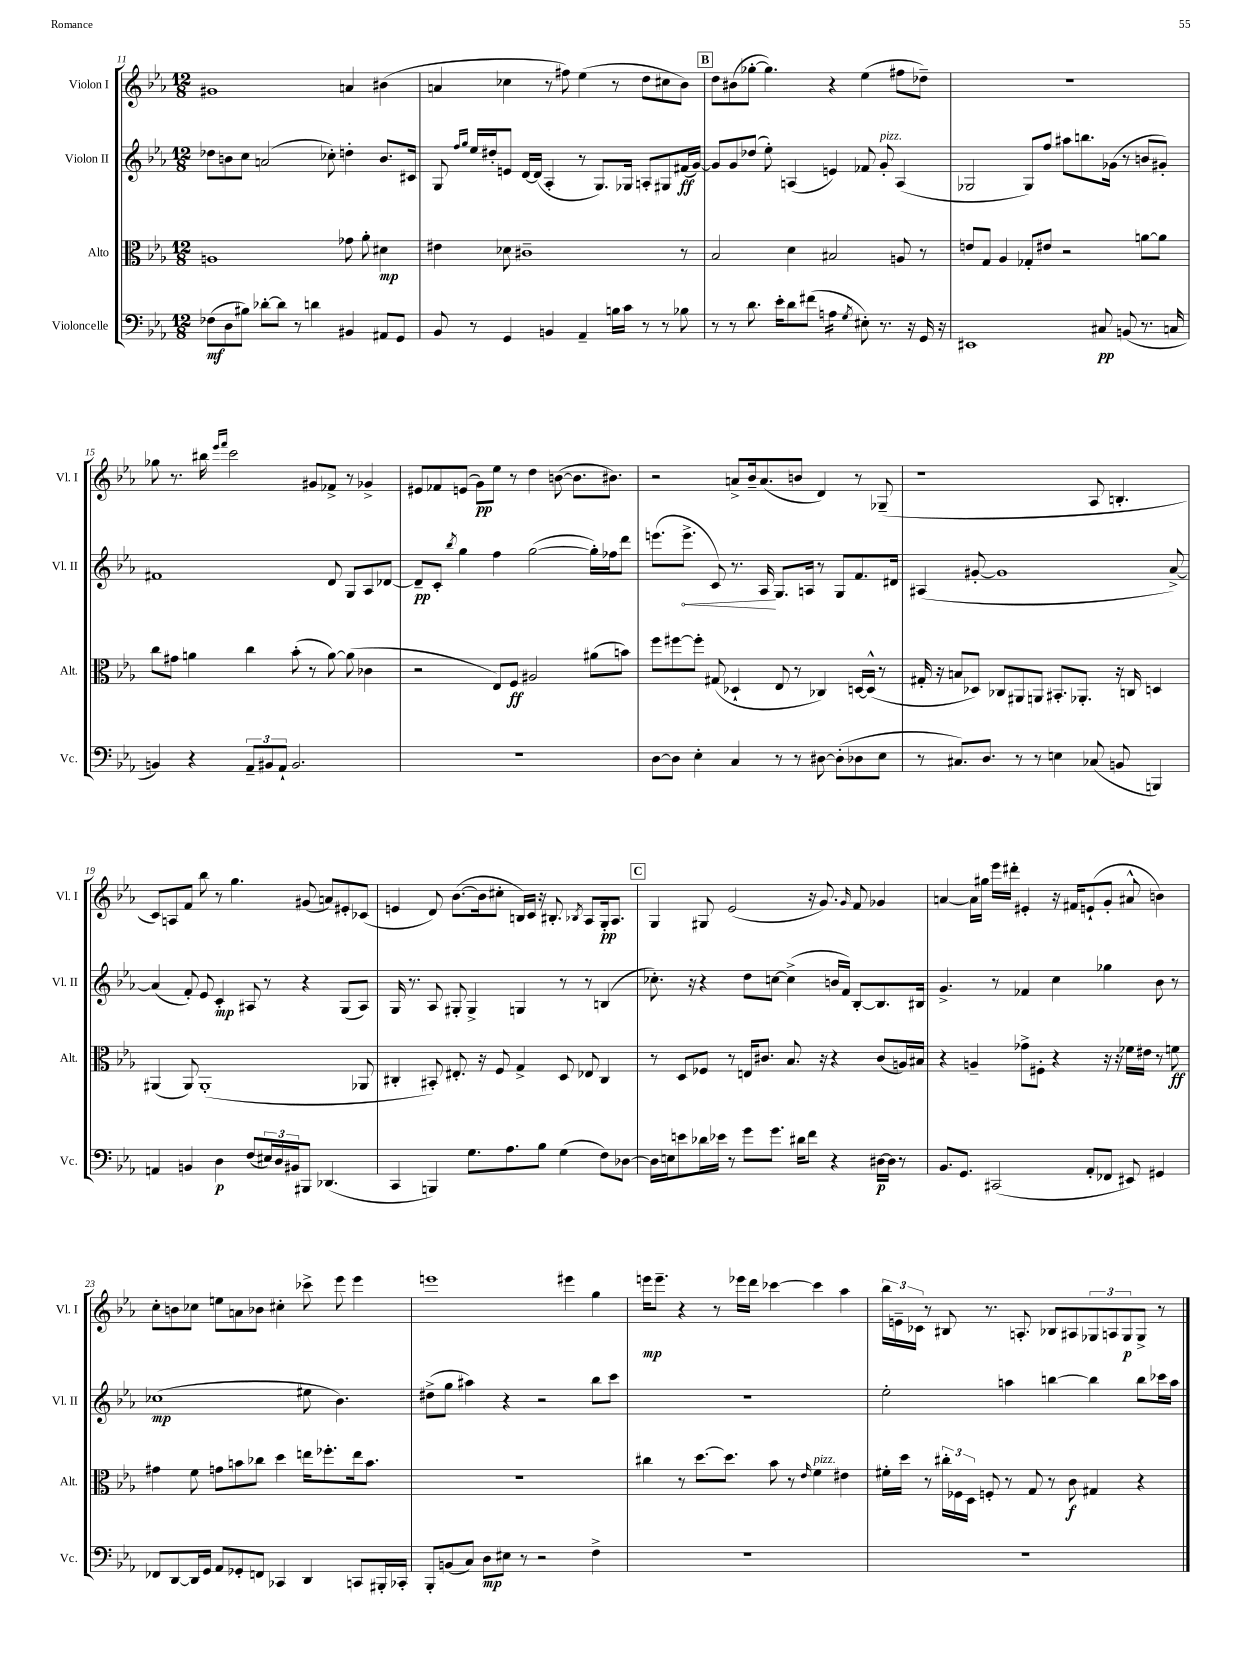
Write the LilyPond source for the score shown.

<<
\new StaffGroup <<
\new Staff = "s0" \with { instrumentName = "Violon I" shortInstrumentName = "Vl. I" } {
    \clef treble \key ees \major \numericTimeSignature \time 12/8
    gis'1 a'4 bis'4( |
    a'4 ces''4 r8 fis''8) ees''4( r8 d''8 cis''8 bes'8) |
    \mark \markup { \box "B" } d''8 bis'8( ges''8~-. ges''4.) r4 ees''4( fis''8 des''8--) |
    R1. |
    ges''8 r8. bis''16 \grace { ees'''16 f'''16 } c'''2 gis'8 fes'8-> r8 ges'4-> |
    eis'8 fes'8 e'8( g'8\pp) ees''8 r8 d''4 b'8~( b'8. bis'8.) |
    r2 a'8-> bes'16-- a'8.( b'8 d'4) r8 ges8--( |
    r1 aes8 b4.-. |
    c'8) a8 f'8 bes''8 r8 g''4. gis'8( a'8) eis'8-. ces'8( |
    e'4 d'8) bes'8.~( bes'16 cis''8-. b16) c'16 r16 bis8.-. \acciaccatura { bes8 } aes8 g16-.\pp aes8. |
    \mark \markup { \box "C" } g4 gis8 ees'2( r16 g'8.) \grace { g'16 } f'8 ges'4 |
    a'4~ a'16 gis''16 ees'''16 dis'''16-. eis'4-. r16 fis'16 e'8-!( g'8-. ais'8-^ b'4) |
    c''8-. b'8 ces''8 e''8 a'8 bes'8 cis''4-. ces'''8-> ees'''8 ees'''4 |
    e'''1 eis'''4 g''4 |
    e'''16\mp e'''8.-- r4 r8 ees'''16 d'''16 ces'''4~ ces'''4 aes''4 |
    \tuplet 3/2 { bes''16 e'16-- ces'16 } r8 bis8 r8. a8.-. bes8 ais8 \tuplet 3/2 { ges8 a8 ges8\p } ges8-> r8 \bar "|." |
}
\new Staff = "s1" \with { instrumentName = "Violon II" shortInstrumentName = "Vl. II" } {
    \clef treble \key ees \major \numericTimeSignature \time 12/8
    des''8 b'8 c''8 a'2( ces''8-.) d''4-. b'8. cis'16 |
    g8 \grace { f''16 g''16 } ees''16 dis''16-. e'8 d'16~ d'16( aes4-. r8 g8.) ges16 a8-. gis8 fis'16\ff( g'16~) |
    \mark \markup { \box "B" } g'8 g'8 des''8( ees''8-.) a4( e'4) fes'8 g'8-.^\markup { \italic "pizz." } a4( |
    ges2 ges8) f''8 ais''8 b''8. ges'16( r8 b'8 gis'8-.) |
    fis'1 d'8 g8 aes8 des'8~ |
    des'8--\pp c'8-. \acciaccatura { bes''8 } g''4 f''4 g''2~( g''16-.) fes''16 d'''8 |
    e'''8.( \once \override Hairpin.circled-tip = ##t e'''8.->\< c'8) r8. aes16\! g8. a16 r8 g8 f'8. dis'16 |
    ais4( gis'8~-. gis'1 aes'8~->) |
    aes'4( f'8-.) ees'8 c'4-.\mp ais8 r8 r4 g8( ais8) |
    g16 r8. aes8 gis8-. gis4-> g4 r8 r8 b4( |
    \mark \markup { \box "C" } ces''8.-.) r16 r4 d''8 c''8~ c''4->( b'16 f'16) bes8~-. bes8. bis16 |
    g'4.-> r8 fes'4 c''4 ges''4 bes'8 r8 |
    ces''1\mp( eis''8 bes'4.) |
    dis''8->( g''8 ais''4) r4 r2 bes''8 c'''8 |
    R1. |
    ees''2-. a''4 b''4~ b''4 b''8 ces'''16 a''16 \bar "|." |
}
\new Staff = "s2" \with { instrumentName = "Alto" shortInstrumentName = "Alt." } {
    \clef alto \key ees \major \numericTimeSignature \time 12/8
    a1 ges'8 aes'8-. dis'4\mp |
    eis'4 des'8 cis'1-- r8 |
    \mark \markup { \box "B" } bes2 d'4 bis2 a8 r8 |
    e'8 g8 aes4 ges8-. eis'8 r2 a'8~ a'8 |
    c''8 gis'8 a'4 c''4 bes'8-.( r8 a'8~) a'8( ces'4 |
    r2 ees8) f8\ff ais2 ais'8( b'8) |
    f''8 fis''8~ fis''8-. gis8( des4-! ees8 r8 ces4) d16~ d16-^( r8 |
    gis16-. r16 b8 des8) ces8 ais,8 a,8 bis,8.-. aes,8.-. r16 c16 d4 |
    ais,4( ais,8) ais,1-.( aes,8 |
    cis4-. bis,8-.) eis8.-. r16 f8 g4-> d8 ees8 cis4 |
    \mark \markup { \box "C" } r8 d8 fes8 r8 e16 cis'8. bes8. r16 r4 cis'8( a16) bis16 |
    r4 a4-- ges'8-> fis8-. r4 r16 r16 fes'16 eis'16 r8 f'8\ff |
    gis'4 f'8 g'8 b'8 ces''8 d''4 e''16 fes''8.-. e''16 b'8. |
    R1. |
    cis''4 r8 d''8.~ d''8. bes'8 r8 \grace { ees'16 } f'4^\markup { \italic "pizz." } eis'4 |
    fis'16-. d''16 r8 \tuplet 3/2 { cis''16-. fes16 d16 } f8-. r8 g8 r8 c'8\f gis4 r4 \bar "|." |
}
\new Staff = "s3" \with { instrumentName = "Violoncelle" shortInstrumentName = "Vc." } {
    \clef bass \key ees \major \numericTimeSignature \time 12/8
    fes8\mf( d8 bis8) des'8~-. des'8 r8 d'4 bis,4 ais,8 g,8 |
    bes,8 r8 g,4 b,4 aes,4-- b16 c'16 r8 r8 bes8 |
    \mark \markup { \box "B" } r8 r8 d'8. ees'16-. d'8 fis'8( a4:16 \acciaccatura { g8 } eis8-.) r8. r16 g,16 r16 |
    eis,1 cis8\pp b,8( r8. c16 |
    b,4) r4 \tuplet 3/2 { aes,8-- bis,8 aes,8-! } bis,2. |
    R1. |
    d8~ d8 ees4-. c4 r8 r8 dis8~ dis8-.( des8 ees8 |
    r8 cis8.) d8. r8 r8 e4 ces8( b,8 b,,4) |
    a,4 b,4 d4\p f8( \tuplet 3/2 { eis16) d16 bis,16 } bis,,8 des,4.( |
    c,4 b,,4) g8. aes8. bes8 g4( f8) des8~ |
    \mark \markup { \box "C" } des16 e16 e'8 des'16 ees'16 r8 g'8 g'8. dis'16 f'8 r4 dis16~\p dis16 r8 |
    bes,8. g,8. cis,2( aes,8-. fes,8 eis,8) gis,4 |
    fes,8 d,8~ d,16 g,16 aes,8 ges,8-. f,8 ces,4 d,4 c,8 bis,,16-. ces,16-. |
    bes,,8-. b,8( c8) d8\mp eis8 r8 r2 f4-> |
    R1. |
    R1. \bar "|." |
}
>>
>>
\layout { \context { \Score currentBarNumber = #11 } }
